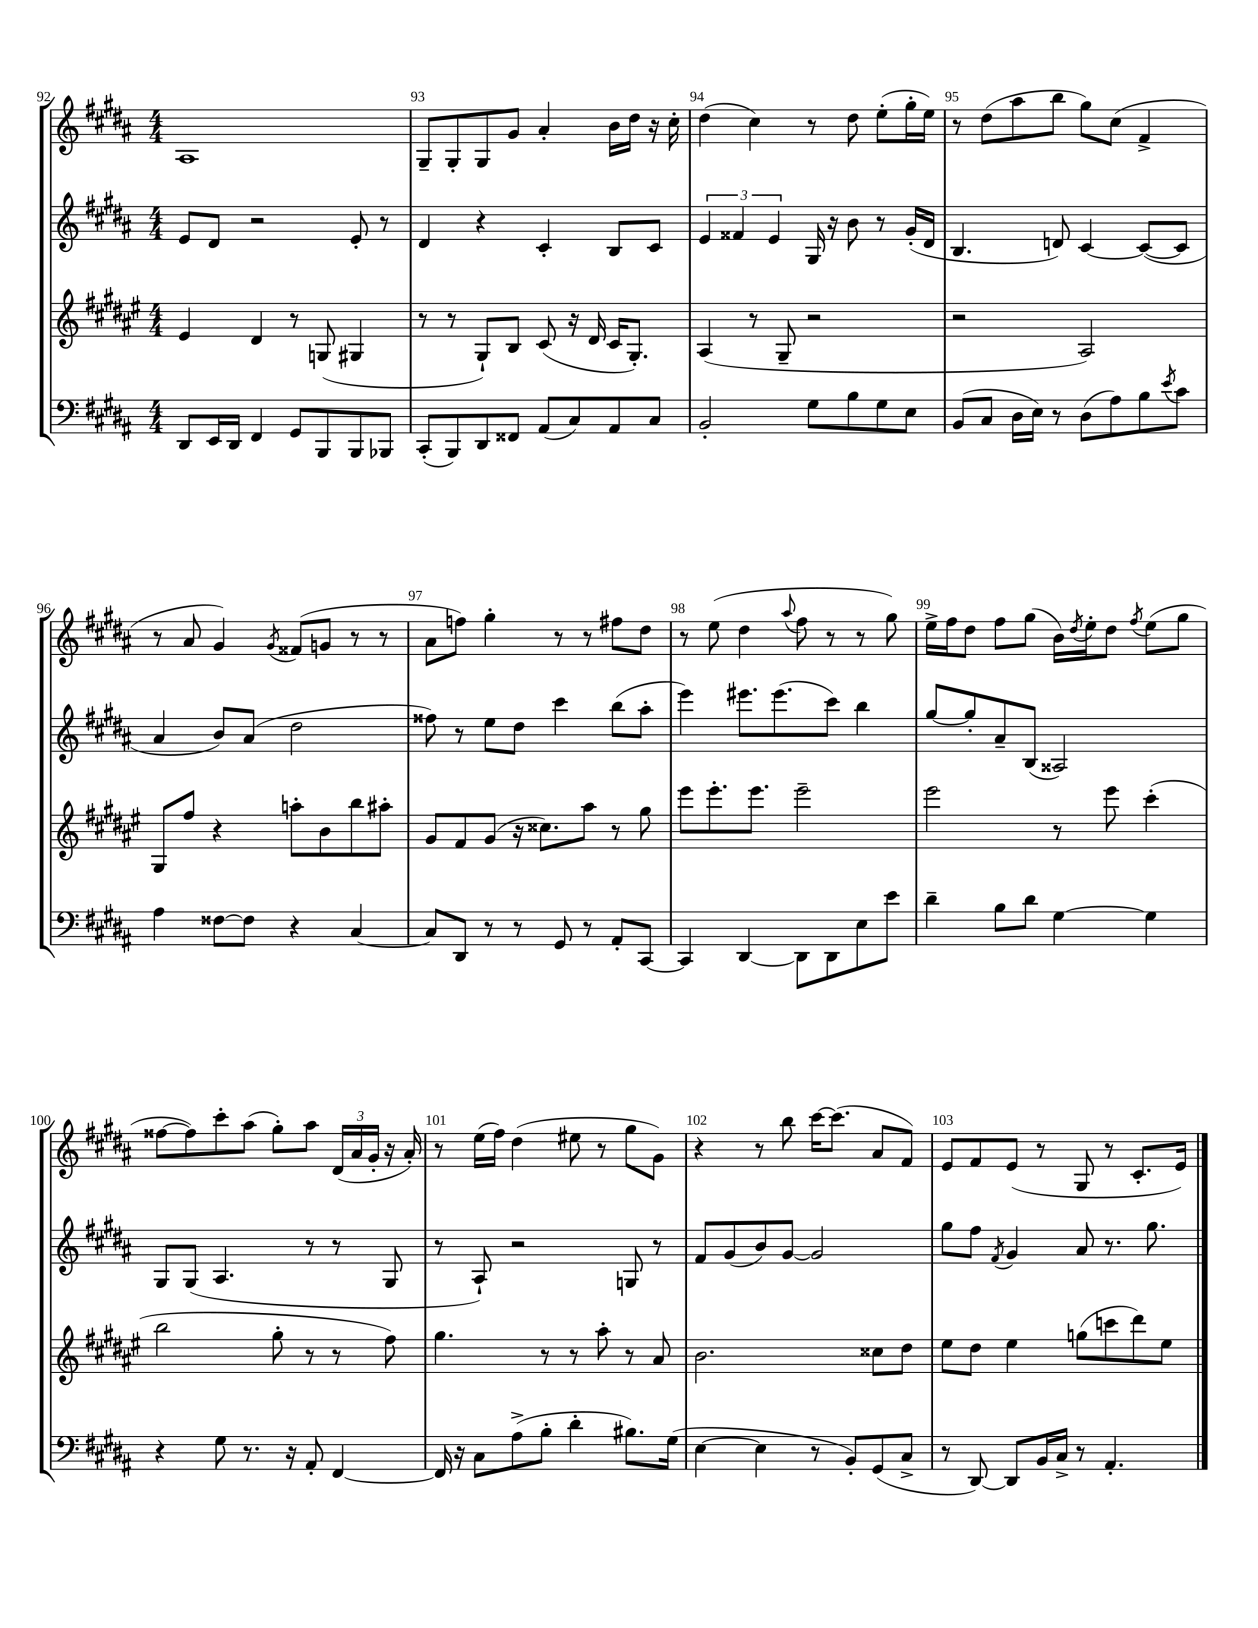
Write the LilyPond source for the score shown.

<<
\new StaffGroup <<
\new Staff = "s0" {
    \clef treble \key b \major \numericTimeSignature \time 4/4
    ais1 |
    gis8-- gis8-. gis8 gis'8 ais'4-. b'16 dis''16 r16 cis''16-. |
    dis''4( cis''4) r8 dis''8 e''8-.( gis''16-. e''16) |
    r8 dis''8( ais''8 b''8 gis''8) cis''8( fis'4-> |
    r8 ais'8 gis'4) \acciaccatura { gis'8 } fisis'8( g'8 r8 r8 |
    ais'8 f''8) gis''4-. r8 r8 fis''8 dis''8 |
    r8 e''8( dis''4 \appoggiatura { ais''8 } fis''8 r8 r8 gis''8) |
    e''16-> fis''16 dis''8 fis''8 gis''8( b'16) \acciaccatura { dis''8 } e''16-. dis''8 \acciaccatura { fis''8 } e''8( gis''8 |
    fisis''8~ fisis''8) cis'''8-. ais''8( gis''8-.) ais''8 \tuplet 3/2 { dis'16( ais'16 gis'16-. } r16 ais'16-.) |
    r8 e''16( fis''16) dis''4( eis''8 r8 gis''8 gis'8) |
    r4 r8 b''8 cis'''16~ cis'''8.( ais'8 fis'8) |
    e'8 fis'8 e'8( r8 gis8 r8 cis'8.-. e'16) \bar "|." |
}
\new Staff = "s1" {
    \clef treble \key b \major \numericTimeSignature \time 4/4
    e'8 dis'8 r2 e'8-. r8 |
    dis'4 r4 cis'4-. b8 cis'8 |
    \tuplet 3/2 { e'4 fisis'4 e'4 } gis16 r16 b'8 r8 gis'16-.( dis'16 |
    b4. d'8) cis'4~ cis'8~( cis'8 |
    ais'4 b'8) ais'8( dis''2 |
    fisis''8) r8 e''8 dis''8 cis'''4 b''8( ais''8-. |
    e'''4) eis'''8. eis'''8.( cis'''8) b''4 |
    gis''8~ gis''8-. ais'8-- b8( aisis2) |
    gis8 gis8( ais4. r8 r8 gis8 |
    r8 ais8-!) r2 g8 r8 |
    fis'8 gis'8( b'8) gis'8~ gis'2 |
    gis''8 fis''8 \acciaccatura { fis'8 } gis'4 ais'8 r8. gis''8. \bar "|." |
}
\new Staff = "s2" {
    \clef treble \key fis \major \numericTimeSignature \time 4/4
    eis'4 dis'4 r8 g8( gis4 |
    r8 r8 gis8-!) b8 cis'8( r16 dis'16 cis'16 gis8.-.) |
    ais4( r8 gis8-- r2 |
    r2 ais2) |
    gis8 fis''8 r4 a''8-. b'8 b''8 ais''8-. |
    gis'8 fis'8 gis'8( r16 cisis''8.) ais''8 r8 gis''8 |
    eis'''8 eis'''8.-. eis'''8. eis'''2-- |
    eis'''2 r8 eis'''8 cis'''4-.( |
    b''2 gis''8-. r8 r8 fis''8) |
    gis''4. r8 r8 ais''8-. r8 ais'8 |
    b'2. cisis''8 dis''8 |
    eis''8 dis''8 eis''4 g''8( c'''8 dis'''8) eis''8 \bar "|." |
}
\new Staff = "s3" {
    \clef bass \key b \major \numericTimeSignature \time 4/4
    dis,8 e,16 dis,16 fis,4 gis,8 b,,8 b,,8 bes,,8 |
    cis,8-.( b,,8) dis,8 fisis,8 ais,8( cis8) ais,8 cis8 |
    b,2-. gis8 b8 gis8 e8 |
    b,8( cis8 dis16 e16) r8 dis8( ais8) b8 \acciaccatura { e'8 } cis'8 |
    ais4 fisis8~ fisis8 r4 cis4~ |
    cis8 dis,8 r8 r8 gis,8 r8 ais,8-. cis,8~ |
    cis,4 dis,4~ dis,8 dis,8 e8 e'8 |
    dis'4-- b8 dis'8 gis4~ gis4 |
    r4 gis8 r8. r16 ais,8-. fis,4~ |
    fis,16 r16 cis8 ais8->( b8-. dis'4-. bis8.) gis16( |
    e4~ e4 r8 b,8-.) gis,8( cis8-> |
    r8 dis,8~) dis,8 b,16 cis16-> r8 ais,4.-. \bar "|." |
}
>>
>>
\layout { \context { \Score currentBarNumber = #92 \override BarNumber.break-visibility = ##(#f #t #t) barNumberVisibility = #all-bar-numbers-visible } }
